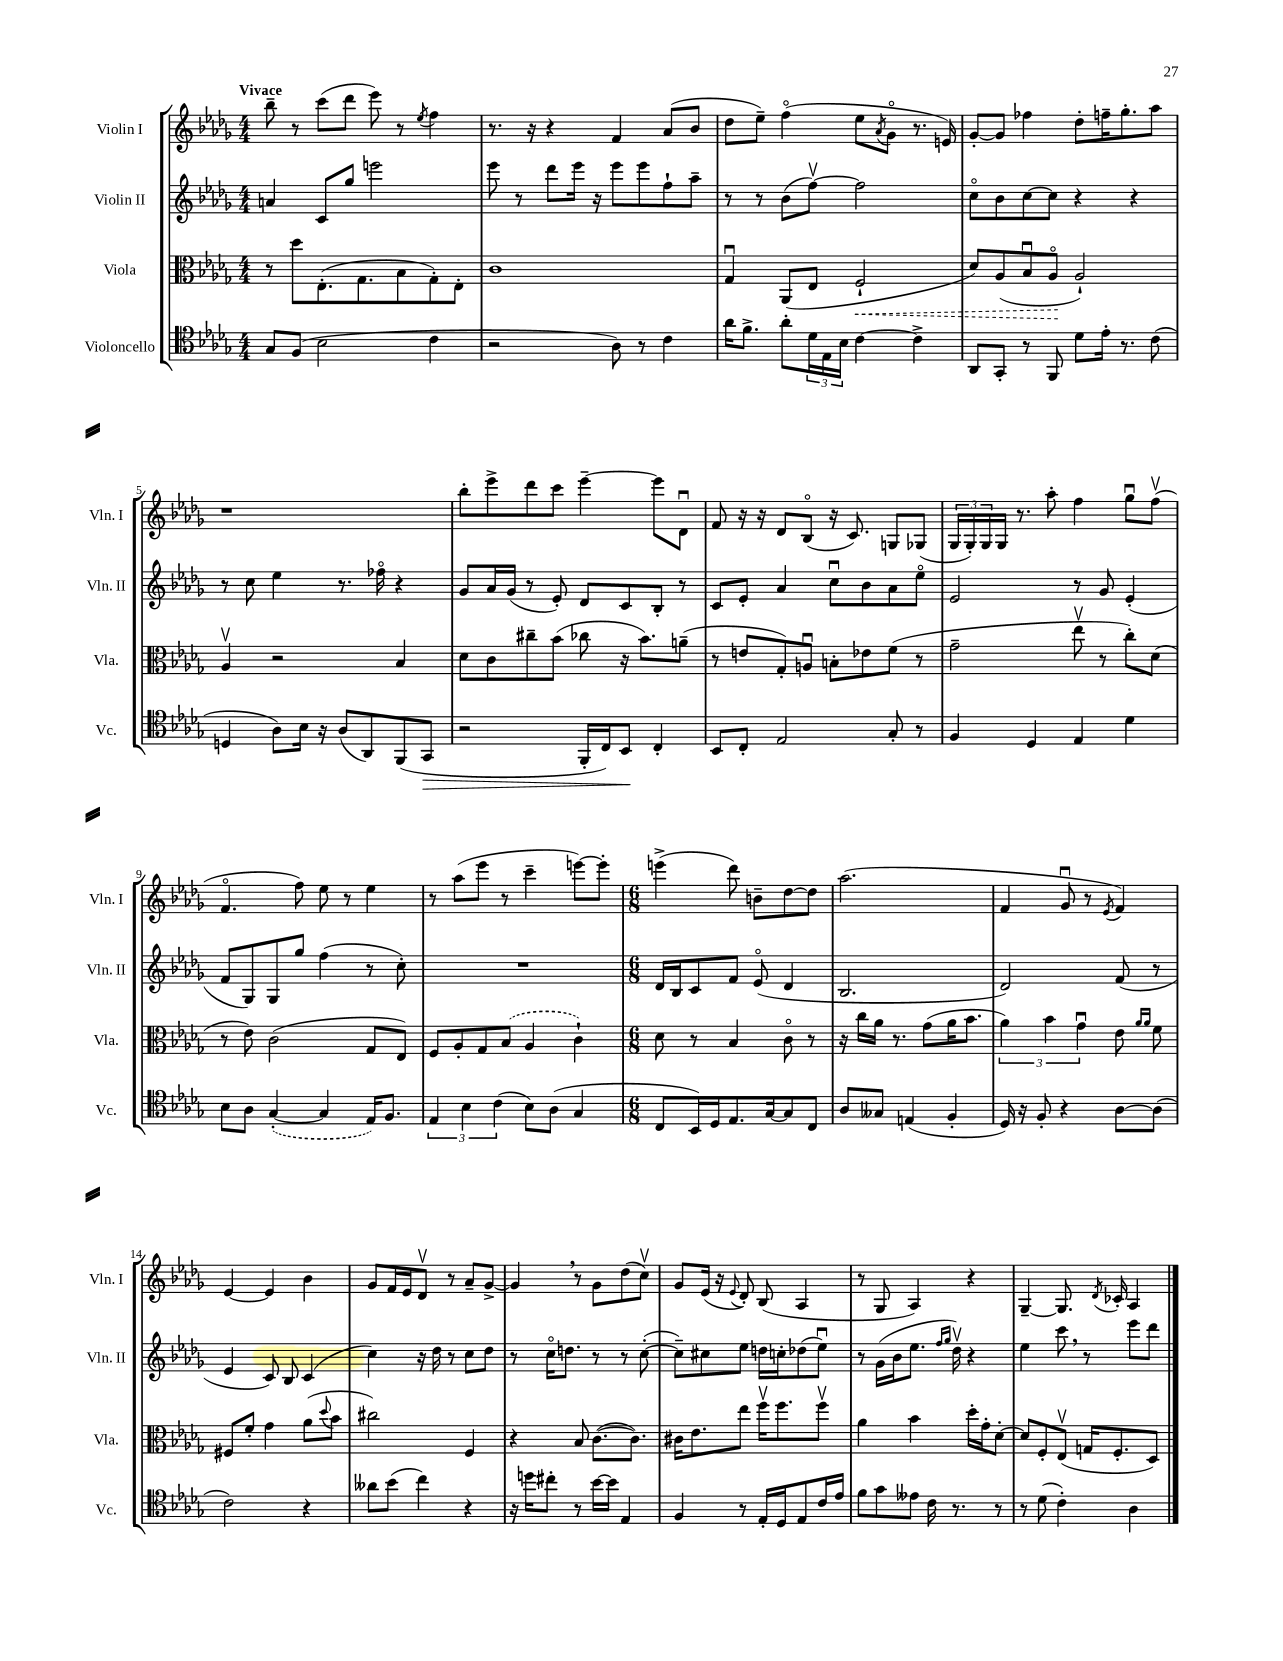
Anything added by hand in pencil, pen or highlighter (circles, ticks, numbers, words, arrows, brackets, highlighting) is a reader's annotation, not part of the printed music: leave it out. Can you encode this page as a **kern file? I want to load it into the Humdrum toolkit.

**kern	**kern	**kern	**kern
*staff4	*staff3	*staff2	*staff1
*clefC4	*clefC3	*clefG2	*clefG2
*k[b-e-a-d-g-]	*k[b-e-a-d-g-]	*k[b-e-a-d-g-]	*k[b-e-a-d-g-]
*M4/4	*M4/4	*M4/4	*M4/4
8G-	8r	4a	8bb-~
(8F	8dd-	.	8r
2B-	(8.E-'	8c	(8ccc
.	.	8gg-	8ddd-
.	8.G-	.	.
.	.	2eee	8eee-)
.	8B-	.	8r
.	.	.	8qee-
4c	8G-')	.	4ff
.	8E-'	.	.
=	=	=	=
2r	1c	8eee-	8.r
.	.	8r	.
.	.	.	16r
.	.	8ddd-	4r
.	.	16eee-	.
.	.	16r	.
8A-)	.	8eee-	4f
8r	.	8eee-	.
4c	.	8ff`	(8a-
.	.	8aa-~	8b-
=	=	=	=
16a-	4G-u	8r	8dd-
8.f^	.	.	.
.	.	8r	8ee-~)
8a-'	(8AA-	(8b-	(4ffo
24d-	8E-	[8ffv)	.
24E-	.	.	.
24B-	.	.	.
[4c	2F`	2ff]	8ee-
.	.	.	8qa-
.	.	.	8g-o
4c^]	.	.	8.r
.	.	.	16e)
=	=	=	=
8AA-	8d-)	8cco	[8g-'
8GG-'	(8A-	8b-	8g-]
8r	8B-u	[8cc	4ff-
8FF	8A-o	8cc]	.
8d-	2A-`)	4r	8dd-'
16e-'	.	.	16ff~
8.r	.	.	8.gg-'
.	.	4r	.
(8c	.	.	8aa-
=	=	=	=
4D	4A-v	8r	1r
.	.	8cc	.
8A-)	2r	4ee-	.
16B-	.	.	.
16r	.	.	.
(8A-	.	8.r	.
8AA-)	.	.	.
.	.	16ff-o	.
(8FF	4B-	4r	.
8GG-	.	.	.
=	=	=	=
2r	8d-	8g-	8bb-'
.	8c	16a-	8eee-^
.	.	(16g-	.
.	8cc#~	8r	8ddd-
.	(8b-	8e-')	8ccc
16FF'	8cc-	8d-	[4eee-~
16C)	.	.	.
8BB-	16r	8c	.
.	8.b-)	.	.
4C'	.	8B-'	8eee-]
.	(8a~	8r	8d-u
=	=	=	=
8BB-	8r	8c	8f
8C'	8e	8e-'	16r
.	.	.	16r
2E-	8G-')	4a-	8d-
.	8Au	.	(8B-o
.	8B'	8ccu	16r
.	.	.	8.c)
.	8e-	8b-	.
8G-'	(8f	8a-	8G
8r	8r	8ee-o	(8G-
=	=	=	=
4F	2g-~	2e-	24G-
.	.	.	24G-')
.	.	.	24G-
.	.	.	16G-
.	.	.	8.r
4D-	.	.	.
.	.	.	8aa-'
4E-	8ee-v	8r	4ff
.	8r	8g-	.
4d-	8cc')	(4e-'	8gg-u
.	(8d-	.	(8ffv
=	=	=	=
8B-	8r	8f	4.fo
8A-	8e-)	8G-)	.
([4G-'	(2c	8G-	.
.	.	8gg-	8ff)
4G-]	.	(4ff	8ee-
.	.	.	8r
16E-)	8G-	8r	4ee-
8.F	.	.	.
.	8E-)	8cc')	.
=	=	=	=
6E-	8F	1r	8r
.	8A-'	.	(8aa-
6B-	.	.	.
.	8G-	.	8eee-
(6c	.	.	.
.	(8B-	.	8r
8B-)	4A-	.	4ccc~
(8A-	.	.	.
4G-	4c`)	.	[8eee)
.	.	.	8eee']
=	=	=	=
*M6/8	*M6/8	*M6/8	*M6/8
8C	8d-	16d-	(4eee^
.	.	16B-	.
16BB-)	8r	8c	.
16D-	.	.	.
8.E-	4B-	8f	8ddd-)
.	.	(8e-o	8b~
[16G-	.	.	.
8G-]	8co	4d-	[8dd-
8C	8r	.	8dd-]
=	=	=	=
8A-	16r	2.B-	(2.aa-
.	16cc	.	.
8G--	16a-	.	.
.	8.r	.	.
(4E	.	.	.
.	(8g-	.	.
4F'	16a-	.	.
.	8.b-	.	.
=	=	=	=
16D-)	6a-)	2d-)	4f
16r	.	.	.
8F'	.	.	.
.	6b-	.	.
4r	.	.	8g-u
.	6g-u	.	.
.	.	.	8r
.	.	.	8qe-
[8A-	8e-	(8f	4f)
.	16qqa-	.	.
.	16qqa-	.	.
(8A-]	8f	8r	.
=	=	=	=
2c)	8F#	4e-	[4e-
.	8f'	.	.
.	4g-	8c)	4e-]
.	.	8B-	.
4r	(8a-	(4c	4b-
.	8qqdd-	.	.
.	8b-	.	.
=	=	=	=
8a--	2cc#)	4cc)	8g-
(8b-	.	.	16f
.	.	.	16e-
4cc)	.	16r	8d-v
.	.	16dd-	.
.	.	8r	8r
4r	4F	8cc	8a-~
.	.	8dd-	[8g-^
=	=	=	=
16r	4r	8r	4g-]
16dd	.	.	.
8cc#'	.	16cco	.
.	.	8.dd	.
8r	8B-	.	8r
[16b-	([8.c	8r	8g-
16b-]	.	.	.
4E-	.	8r	(8dd-
.	8.c])	.	.
.	.	([8cc'	8ccv)
=	=	=	=
4F	16c#	8cc~])	8g-
.	8.e-	.	.
.	.	8cc#	(16e-
.	.	.	16r
.	.	.	8qqe-
8r	8ee-	8ee-	8d-')
16E-'	16ffv	16dd	(8B-
16D-	8.ff	16cc'	.
8E-	.	(8dd-	4A-
16c	8ffv	8ee-u)	.
16e-	.	.	.
=	=	=	=
8f	4a-	8r	8r
8g-	.	(16g-	8G-
.	.	16b-	.
8e--	4b-	8.ee-	4A-)
16c	.	.	.
.	.	16qqff	.
.	.	16qqgg-	.
8.r	.	16dd-v)	.
.	16dd-'	4r	4r
.	16g-'	.	.
8r	[8d-'	.	.
=	=	=	=
8r	8d-]	4ee-	[4G-~
(8d-	8F'	.	.
4c')	(8E-v	8ccc	8.G-]
.	16G	8r	.
.	.	.	8qd-
.	8.F'	.	16c-'
4A-	.	8eee-	4A-
.	8D-)	8ddd-	.
==	==	==	==
*-	*-	*-	*-
